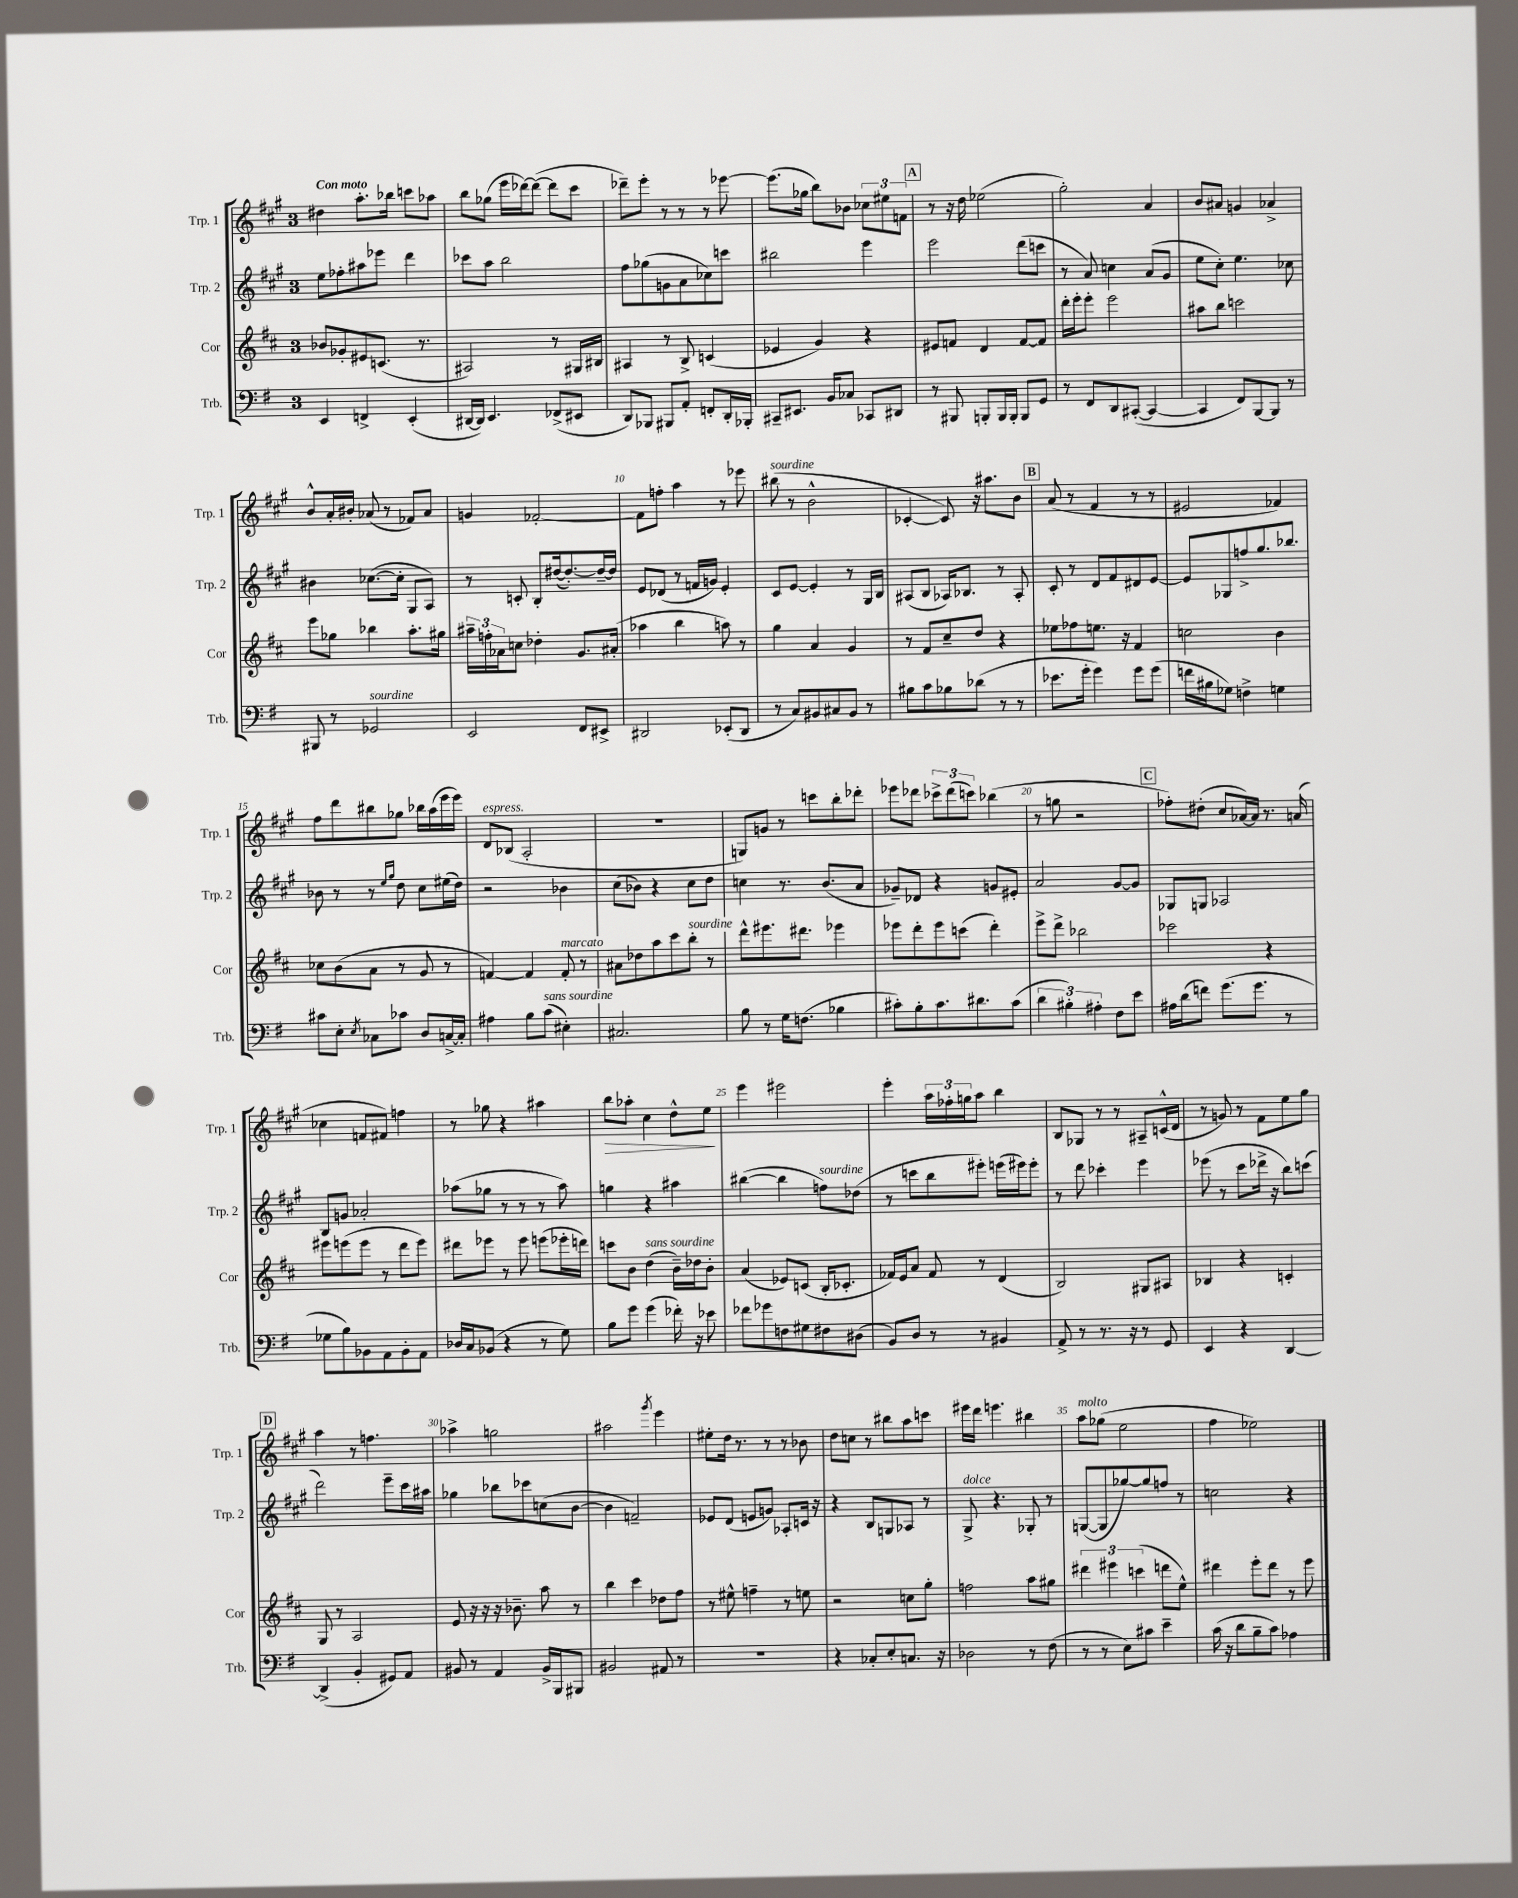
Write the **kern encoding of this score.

**kern	**kern	**kern	**kern	**dynam
*part4	*part3	*part2	*part1	*part1
*staff4	*staff3	*staff2	*staff1	*staff1
*I"Trb.	*I"Cor	*I"Trp. 2	*I"Trp. 1	*
*I'Trb.	*I'Cor	*I'Trp. 2	*I'Trp. 1	*
*clefF4	*clefG2	*clefG2	*clefG2	*
*k[f#]	*k[f#c#]	*k[f#c#g#]	*k[f#c#g#]	*
*M3/4	*M3/4	*M3/4	*M3/4	*
=1	=1	=1	=1	=1
!	!	!	!LO:TX:a:B:t=Con moto	!
4EE/	8b-X/L	8ee\L	4dd#X\	.
.	8g-X'/	8ff-X'\	.	.
4FFn^/	8e#X/	8aa#X\	8.aa'\L	.
.	(8.cn/J	8eee-X\J	.	.
.	.	.	16bb-X\Jk	.
(4EE'/	.	4ddd\	8cccn\L	.
.	8.r	.	.	.
.	.	.	8aa-X\J	.
=2	=2	=2	=2	=2
[16DD#X/LL	2A#X/)	8ccc-X\L	8bb\L	.
16DD#/JJ])	.	.	.	.
4.EE/	.	8aa\J	(8gg-X\J	.
.	.	2bb\	16eee\LL	.
.	.	.	[16ddd-X\J)	.
.	.	.	(8ddd-\J_	.
(8FF-X^/L	8r	.	8ddd-\L]	.
8EE#X/J	16G#X/LL	.	8ccc#\J	.
.	16B#X/JJ	.	.	.
=3	=3	=3	=3	=3
8DD/L)	4A#X/	8ff#\L	8ddd-X~\L)	.
8BBB-X/J	.	(8gg-X\	8eee'\J	.
8BBB#X/L	8r	8gn\	8r	.
8AA'/J	8B^/	8a\	8r	.
8FFn'/L	(4cn/	8cc-X\)	8r	.
16DD'/L	.	8cccn\J	[8eee-X\	.
16BBB-X'/JJ	.	.	.	.
=4	=4	=4	=4	=4
8CC#X~/L	4e-X/	2bb#X\	(8.eee-\L]	.
8.EE#X/J	.	.	.	.
.	.	.	16gg-X\Jk	.
.	4g/)	.	8bb\L)	.
16BB/KL	.	.	.	.
8C-X/J	.	.	8b-X\J	.
8CC-X/L	4r	4eee\	12cc-X\L	.
.	.	.	12ee#X\	.
8DD#X/J	.	.	.	.
.	.	.	12fn\J	.
!!LO:REH:place=s1:t=A
=5	=5	=5	=5	=5
8r	8e#X/L	2eee\	8r	.
8BBB#X/	8fn/J	.	16r	.
.	.	.	16dd\	.
8BBBn'/L	4d/	.	(2ee-X\	.
16BBB/L	.	.	.	.
16BBB'/JJ	.	.	.	.
8BBB/L	[8f/L	(8ddd\L	.	.
8GG/J	8f/J]	8cccn\J	.	.
=6	=6	=6	=6	=6
8r	16ddd'\LL	8r	2gg#'\)	.
.	16eee'\J	.	.	.
8FF#/L	8eee'\J	8a/)	.	.
8DD/	2eee\	4ccn\	.	.
([8CC#X'/J	.	.	.	.
4CC#/_	.	(8a/L	4a/	.
.	.	8g#/J	.	.
=7	=7	=7	=7	=7
4CC#/]	8aa#X\L	8ee\L	8b/L	.
.	8bb\J	8cc#'\J)	8a#X/J	.
8FF#/L)	2cccn\	4.ee\	4gn/	.
[8BBB/	.	.	.	.
8BBB/J]	.	.	4a-X^/	.
8r	.	8cc-X\	.	.
!!LO:LB:g=z
=8	=8	=8	=8	=8
8BBB#X/	8eee\L	4b#X\	8b^^/L	.
8r	8gg-X\J	.	16a'/L	.
.	.	.	16b#X'/JJ	.
!LO:TX:a:i:t=sourdine	!	!	!	!
2GG-X/	4bb-X\	([8.cc-X\L	(8a-X/	.
.	.	.	8r	.
.	.	16cc-'\Jk]	.	.
.	8.aa'\L	8G#/L	8f-X/L)	.
.	.	8A/J)	8a-/J	.
.	16gg#X\Jk	.	.	.
=9	=9	=9	=9	=9
2EE/	24aa#X~\LL	8r	4gn/	.
.	24ffn'\	.	.	.
.	24a-X\J	.	.	.
.	8ccn\J	8cn'/	.	.
.	4dd-X'\	8B'/L	[2f-X'/	.
.	.	([16dd#X/k	.	.
.	.	8.dd#'/_)	.	.
8FF#/L	8.g/L	.	.	.
8EE#X^/J	.	16dd#~/L_	.	.
.	(16a#X'/Jk	16dd#/JJ]	.	.
=10	=10	=10	=10	=10
2DD#X/	4aa-X\	8e/L	8f-\L]	.
.	.	(8d-X/J	8ffn'\J	.
.	4bb\	8r	4aa\	.
.	.	16fn/LL	.	.
.	.	16gn/JJ)	.	.
(8EE-X'/L	8aan\)	4e'/	8r	.
8DD#/J	8r	.	8eee-X\	.
=11	=11	=11	=11	=11
!	!	!	!LO:TX:a:i:t=sourdine	!
8r	4gg\	8c#/L	(8bb#X\	.
8C/L)	.	[8e/J	8r	.
8BB#X/	4a/	4e'/]	2b^^\	.
8C#X/	.	.	.	.
8BB#/J	4g/	8r	.	.
8r	.	16G#/LL	.	.
.	.	16B/JJ	.	.
=12	=12	=12	=12	=12
8B#X\L	8r	(8A#X/L	[4c-X'/	.
8c\	8f#/L	8B/J	.	.
8B-X\	8cc#~/	16A-X/KL)	8c-/])	.
.	.	8.B-X/J	.	.
(8d-X\J	8dd/J	.	16r	.
.	.	.	8.aa#X\L	.
8r	4r	8r	.	.
8r	.	8A-'/	8b\J	.
!!LO:REH:place=s1:t=B
=13	=13	=13	=13	=13
8.e-X\L	8ee-X\L	8c#'/	(8a/	.
.	8ff-X\	8r	8r	.
16g'\Jk	.	.	.	.
4g\)	8.een\J	8d/L	4f#/	.
.	.	8f#/	.	.
.	16r	.	.	.
8g\L	4f#/	8d#X/	8r	.
(8g\J	.	[8e/J	8r	.
=14	=14	=14	=14	=14
16fn\LL	2ccn\	8e/L]	2e#X/	.
16B#X\J	.	.	.	.
8G-X\J)	.	8G-X/	.	.
4Fn^\	.	8ffn^/	.	.
.	.	8.gg#/	.	.
4Gn\	4b\	.	4f-X/)	.
.	.	8.bb-X/J	.	.
!!LO:LB:g=z
=15	=15	=15	=15	=15
8c#X\L	8cc-X\L	8b-X\	8ff#\L	.
8E'\J	(8b\	8r	8ddd\	.
8qE/	.	.	.	.
8C-X\L	8a\J	8r	8bb#X\	.
.	.	16qqee/LL	.	.
.	.	16qqgg#/JJ	.	.
8c-X\J	8r	8dd\	8gg-X\J	.
8D/L	8g/	8cc#\L	16bb-X\LL	.
.	.	.	(16aa\	.
[16Cn^/L	8r	(16ee#X\L	16eee\	.
16C'/JJ]	.	16dd\JJ)	16eee\JJ)	.
=16	=16	=16	=16	=16
!	!	!	!LO:TX:a:i:t=espress.	!
4A#X\	[4fn/)	2r	8d/L	.
.	.	.	(8B-X/J	.
8B\L	4f/]	.	2A'/	.
!LO:TX:a:i:t=sans sourdine	!	!	!	!
(8c\J	.	.	.	.
!	!LO:TX:a:i:t=marcato	!	!	!
4E#X'\)	8f'/	4b-X\	.	.
.	8r	.	.	.
=17	=17	=17	=17	=17
2.C#X/	8a#X\L	(8cc#\L	2.r	.
.	8dd-X\	8b-X\J)	.	.
.	8aa\	4r	.	.
.	8ccc#\	.	.	.
!	!LO:TX:a:i:t=sourdine	!	!	!
.	8bb'\J	8cc#\L	.	.
.	8r	8dd\J	.	.
=18	=18	=18	=18	=18
8B\	8ddd^^\L	4ccn\	8Gn/L)	.
8r	8.eee#X\	.	8gn/J	.
16G\KL	.	8.r	8r	.
(8.Fn\J	8.ddd#X\J	.	.	.
.	.	.	8cccn\L	.
.	.	(8.b/L	.	.
4B-X\	4eee-X\	.	8bb'\	.
.	.	8a/J	8ddd-X'\J	.
=19	=19	=19	=19	=19
8c#X'\L)	8eee-X\L	8g-X~/L)	8eee-X\L	.
8B'\	8ddd'\	8d-X/J	8ddd-X\J	.
8.c#\	8eee-\	4r	12ccc-X^\L	.
.	.	.	(12ddd-\	.
.	(8cccn\J	.	.	.
.	.	.	12cccn\J)	.
8.d#X\	.	.	.	.
.	4ddd'\)	8gn/L	(4bb-X\	.
(8c#\J	.	8e#X'/J	.	.
=20	=20	=20	=20	=20
6d\	8eee^\L	2a/	8r	.
.	8ddd^\J	.	8ggn\	.
6B#X'\)	.	.	.	.
.	2bb-X\	.	2r	.
6A#X'\	.	.	.	.
8F#\L	.	[8g#/L	.	.
8e\J	.	8g#/J]	.	.
!!LO:REH:place=s1:t=C
=21	=21	=21	=21	=21
16A#X\LL	2ccc-X\	8G-X/L	8ff-X'\L)	.
(16d\J	.	.	.	.
8fn\J)	.	8Gn/J	(8dd#X'\J	.
(8.g\L	.	2A-X/	8cc#/L	.
.	.	.	[16a-X/L)	.
8.g\J	.	.	16a-/JJ]	.
.	4r	.	8.r	.
8r	.	.	.	.
.	.	.	(16an/	.
!!LO:LB:g=z
=22	=22	=22	=22	=22
8G-X\L	8eee#X\L	8B/L	4cc-X\	.
8B\)	(8eeen\	8gn/J	.	.
8BB-X\	8eee\J	2a-X'/	8fn/L	.
8AA\	8r	.	8f#X/J)	.
8BB-'\	8ddd\L	.	4ffn\	.
8AA\J	8eee\J)	.	.	.
=23	=23	=23	=23	=23
16D-X/LL	8ddd#X\L	(8aa-X\L	8r	.
16C/J	.	.	.	.
(8BB-X/J	8eee-X\J	8gg-X\J	8gg-X\	.
4r	8r	8r	4r	.
.	8eee-\	8r	.	.
8r	(8eeen\L	8r	4aa#X\	.
8G\)	16eee-X'\L	8aa-\)	.	.
.	16dddn\JJ)	.	.	.
=24	=24	=24	=24	=24
!	!	!	!	!LO:HP:b
8B\L	8cccn\L	4ggn\	8bb\L	>
8g\J	8b\J	.	8aa-X'\J	.
!	!LO:TX:a:i:t=sans sourdine	!	!	!
(4g\	(4dd\	4r	4cc#\	.
16f-X'\)	16b~\LL)	4aa#X\	8dd^^\L	.
16r	16dd-X\J	.	.	.
8e-X\	8b'\J	.	8ee\J	.
.	.	.	.	]
=25	=25	=25	=25	=25
8f-X\L	(4a/	([4bb#X\	4eee\	.
8g-X\	.	.	.	.
8Fn\	8e-X/L)	4bb#\]	2eee#X\	.
8G#X\	(8cn/J	.	.	.
!	!	!LO:TX:a:i:t=sourdine	!	!
8F#X\	16B'/KL	8ffn\L)	.	.
.	8.c-X'/J	.	.	.
(8D#X\J	.	(8dd-X\J	.	.
=26	=26	=26	=26	=26
8BB/L)	16f-X/LL)	8r	4eee'\	.
.	16e/J	.	.	.
8D/J	8a/J	8cccn\L	.	.
8r	8f-/	8bb\	24aa\LL	.
.	.	.	24ff-X'\	.
.	.	.	24ggn\J	.
8r	8r	8eee#X'\J)	8aa\J	.
4BB#X/	(4d/	(16eeen\LL	4bb\	.
.	.	16eee#X\J)	.	.
.	.	8eee#'\J	.	.
=27	=27	=27	=27	=27
8AA^/	2B/)	8r	8B/L	.
8r	.	8ddd\	8G-X/J	.
8.r	.	4ccc-X'\	8r	.
.	.	.	8r	.
16r	.	.	.	.
8r	8G#X/L	4eee\	8A#X~/L	.
8GG/	8A#X/J	.	(16cn^^/L	.
.	.	.	16d/JJ	.
=28	=28	=28	=28	=28
4EE/	4B-X/	(8eee-X\	8r	.
.	.	8r	8gn/)	.
4r	4r	8ccc#\L	8r	.
.	.	16ddd-X^\Jk	8f#\L	.
.	.	16r	.	.
[4DD/	4cn'/	8bb\L)	8ee\	.
.	.	(8cccn\J	8gg#\J	.
!!LO:LB:g=z
!!LO:REH:place=s1:t=D
=29	=29	=29	=29	=29
(4DD^/]	8G/	2ddd\)	4aa\	.
.	8r	.	.	.
4BB'/	2A/	.	8r	.
.	.	.	4.ffn\	.
8GG#X/L)	.	8eee~\L	.	.
8AA/J	.	16ccc#\L	.	.
.	.	16aa#X\JJ	.	.
=30	=30	=30	=30	=30
8BB#X/	8e/	4gg-X\	4aa-X^\	.
8r	16r	.	.	.
.	16r	.	.	.
4AA/	16r	8bb-X\L	2ggn\	.
.	8.b-X~\	.	.	.
.	.	8ccc-X\	.	.
16BB#^/LL	8aa\	(8ccn\	.	.
16BBB/J	.	.	.	.
8BBB#X/J	8r	[8b\J	.	.
=31	=31	=31	=31	=31
2BB#X/	4bb\	4b\]	2aa#X\	.
.	4ccc#\	2fn~/)	.	.
.	.	.	8qggg#/	.
8AA#X/	8dd-X\L	.	4eee\	.
8r	8ff#\J	.	.	.
=32	=32	=32	=32	=32
2.r	8r	8e-X/L	8ee#X'\L	.
.	8ee#X^^\	(8d/J	16dd\Jk	.
.	.	.	8.r	.
.	4ffn~\	8en/L	.	.
.	.	8gn/J)	8r	.
.	8r	8A-X'/L	8r	.
.	8een\	16cn/Jk	8b-X\	.
.	.	16r	.	.
=33	=33	=33	=33	=33
4r	2r	4r	8dd\L	.
.	.	.	8ccn\J	.
8C-X'/L	.	8B/L	8r	.
8E'/	.	8Gn/	8bb#X\L	.
8.Cn/J	8ccn\L	8A-X/J	8aa\	.
.	8gg'\J	8r	8cccn\J	.
16r	.	.	.	.
=34	=34	=34	=34	=34
!	!	!LO:TX:a:i:t=dolce	!	!
2D-X\	2ffn\	8G#^/	16eee#X\LL	.
.	.	.	16ddd\JJ	.
.	.	4.r	4.eeen\	.
8r	8aa\L	8G-X'/	4bb#X\	.
(8F#\	8gg#X\J	8r	.	.
=35	=35	=35	=35	=35
!	!	!	!LO:TX:a:i:t=molto	!
8r	6ddd#X\	([8Gn/L	8aa\L	.
8r	.	8G/]	(8gg-X\J	.
.	6eee#X\	.	.	.
8E\L)	.	[8gg-X/)	2ee\	.
.	(6cccn\	.	.	.
8c#X\J	.	8gg-/]	.	.
4e~\	8dddn\L	8ffn/J	.	.
.	8ee^^\J)	8r	.	.
=36	=36	=36	=36	=36
(16c\	4ddd#X\	2ccn\	4ff#\	.
16r	.	.	.	.
8d\L	.	.	.	.
8B~\	8eee'\L	.	2ee-X\)	.
8c\J)	8ddd#\J	.	.	.
4A-X\	8r	4r	.	.
.	8eee\	.	.	.
==	==	==	==	==
*-	*-	*-	*-	*-
